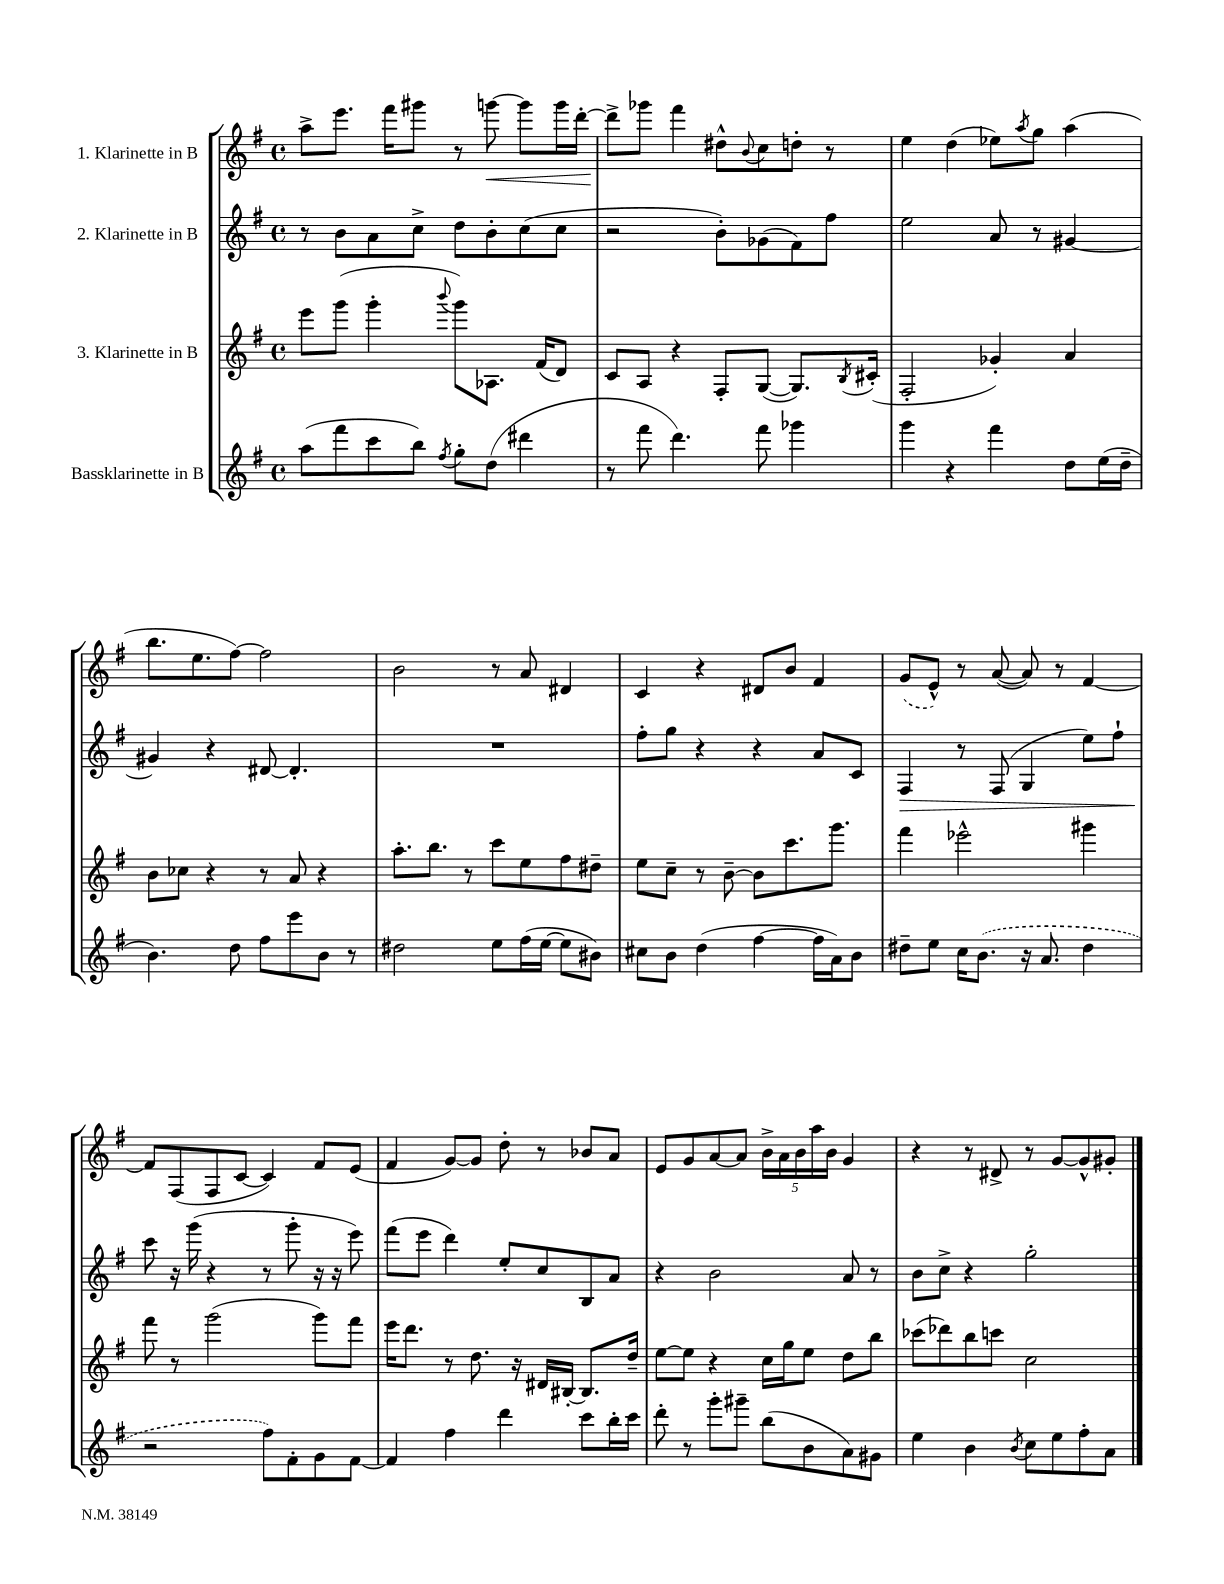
<<
\new StaffGroup <<
\new Staff = "s0" \with { instrumentName = "1. Klarinette in B" } {
    \clef treble \key g \major \defaultTimeSignature \time 4/4
    a''8-> e'''8. fis'''16 gis'''8 r8 g'''8~\< g'''8 g'''16 d'''16~-. |
    d'''8->\! ges'''8 fis'''4 dis''8-^ \appoggiatura { b'8 } c''8 d''8-. r8 |
    e''4 d''4( ees''8) \acciaccatura { a''8 } g''8 a''4( |
    b''8. e''8. fis''8~) fis''2 |
    b'2 r8 a'8 dis'4 |
    c'4 r4 dis'8 b'8 fis'4 |
    \once \slurDashed g'8( e'8-^) r8 a'8~( a'8) r8 fis'4~ |
    fis'8 fis8( fis8 c'8~ c'4) fis'8 e'8( |
    fis'4 g'8~) g'8 d''8-. r8 bes'8 a'8 |
    e'8 g'8 a'8~ a'8 \tuplet 5/4 { b'16-> a'16 b'16 a''16 b'16 } g'4 |
    r4 r8 dis'8-> r8 g'8~ g'8-^ gis'8-. \bar "|." |
}
\new Staff = "s1" \with { instrumentName = "2. Klarinette in B" } {
    \clef treble \key g \major \defaultTimeSignature \time 4/4
    r8 b'8 a'8 c''8-> d''8 b'8-. c''8( c''8 |
    r2 b'8-.) ges'8( fis'8) fis''8 |
    e''2 a'8 r8 gis'4~ |
    gis'4 r4 dis'8~ dis'4.-. |
    R1 |
    fis''8-. g''8 r4 r4 a'8 c'8 |
    fis4\> r8 fis8( g4 e''8) fis''8-! |
    c'''8\! r16 g'''16( r4 r8 g'''8-. r16 r16 e'''8) |
    fis'''8( e'''8 d'''4) e''8-. c''8 b8 a'8 |
    r4 b'2 a'8 r8 |
    b'8 c''8-> r4 g''2-. \bar "|." |
}
\new Staff = "s2" \with { instrumentName = "3. Klarinette in B" } {
    \clef treble \key g \major \defaultTimeSignature \time 4/4
    e'''8 g'''8( g'''4-. \appoggiatura { b'''8 } g'''8) aes8. fis'16( d'8) |
    c'8 a8 r4 fis8-. g8~( g8.) \acciaccatura { b8 } cis'16-.( |
    fis2-. ges'4-.) a'4 |
    b'8 ces''8 r4 r8 a'8 r4 |
    a''8.-. b''8. r8 c'''8 e''8 fis''8 dis''8-- |
    e''8 c''8-- r8 b'8~-- b'8 c'''8. g'''8. |
    fis'''4 ees'''2-^ gis'''4 |
    fis'''8 r8 g'''2( g'''8) fis'''8 |
    e'''16 d'''8. r8 d''8. r16 dis'16 bis16~-. bis8. d''16-- |
    e''8~ e''8 r4 c''16 g''16 e''8 d''8 b''8 |
    ces'''8( des'''8) b''8 c'''8 c''2 \bar "|." |
}
\new Staff = "s3" \with { instrumentName = "Bassklarinette in B" } {
    \clef treble \key g \major \defaultTimeSignature \time 4/4
    a''8( fis'''8 c'''8 b''8) \acciaccatura { fis''8 } g''8-. d''8( dis'''4 |
    r8 fis'''8 d'''4.) fis'''8 ges'''4 |
    g'''4 r4 fis'''4 d''8 e''16( d''16-- |
    b'4.) d''8 fis''8 e'''8 b'8 r8 |
    dis''2 e''8 fis''16( e''16~ e''8 bis'8) |
    cis''8 b'8 d''4( fis''4~ fis''16 a'16) b'8 |
    dis''8-- e''8 c''16 \once \slurDashed b'8.( r16 a'8. dis''4 |
    r2 fis''8) fis'8-. g'8 fis'8~ |
    fis'4 fis''4 d'''4 c'''8 b''16-. c'''16 |
    d'''8-. r8 g'''8-. gis'''8-- b''8( b'8 a'8) gis'8 |
    e''4 b'4 \acciaccatura { b'8 } c''8 e''8 fis''8-. a'8 \bar "|." |
}
>>
>>
\layout { \context { \Score \remove "Bar_number_engraver" } }
